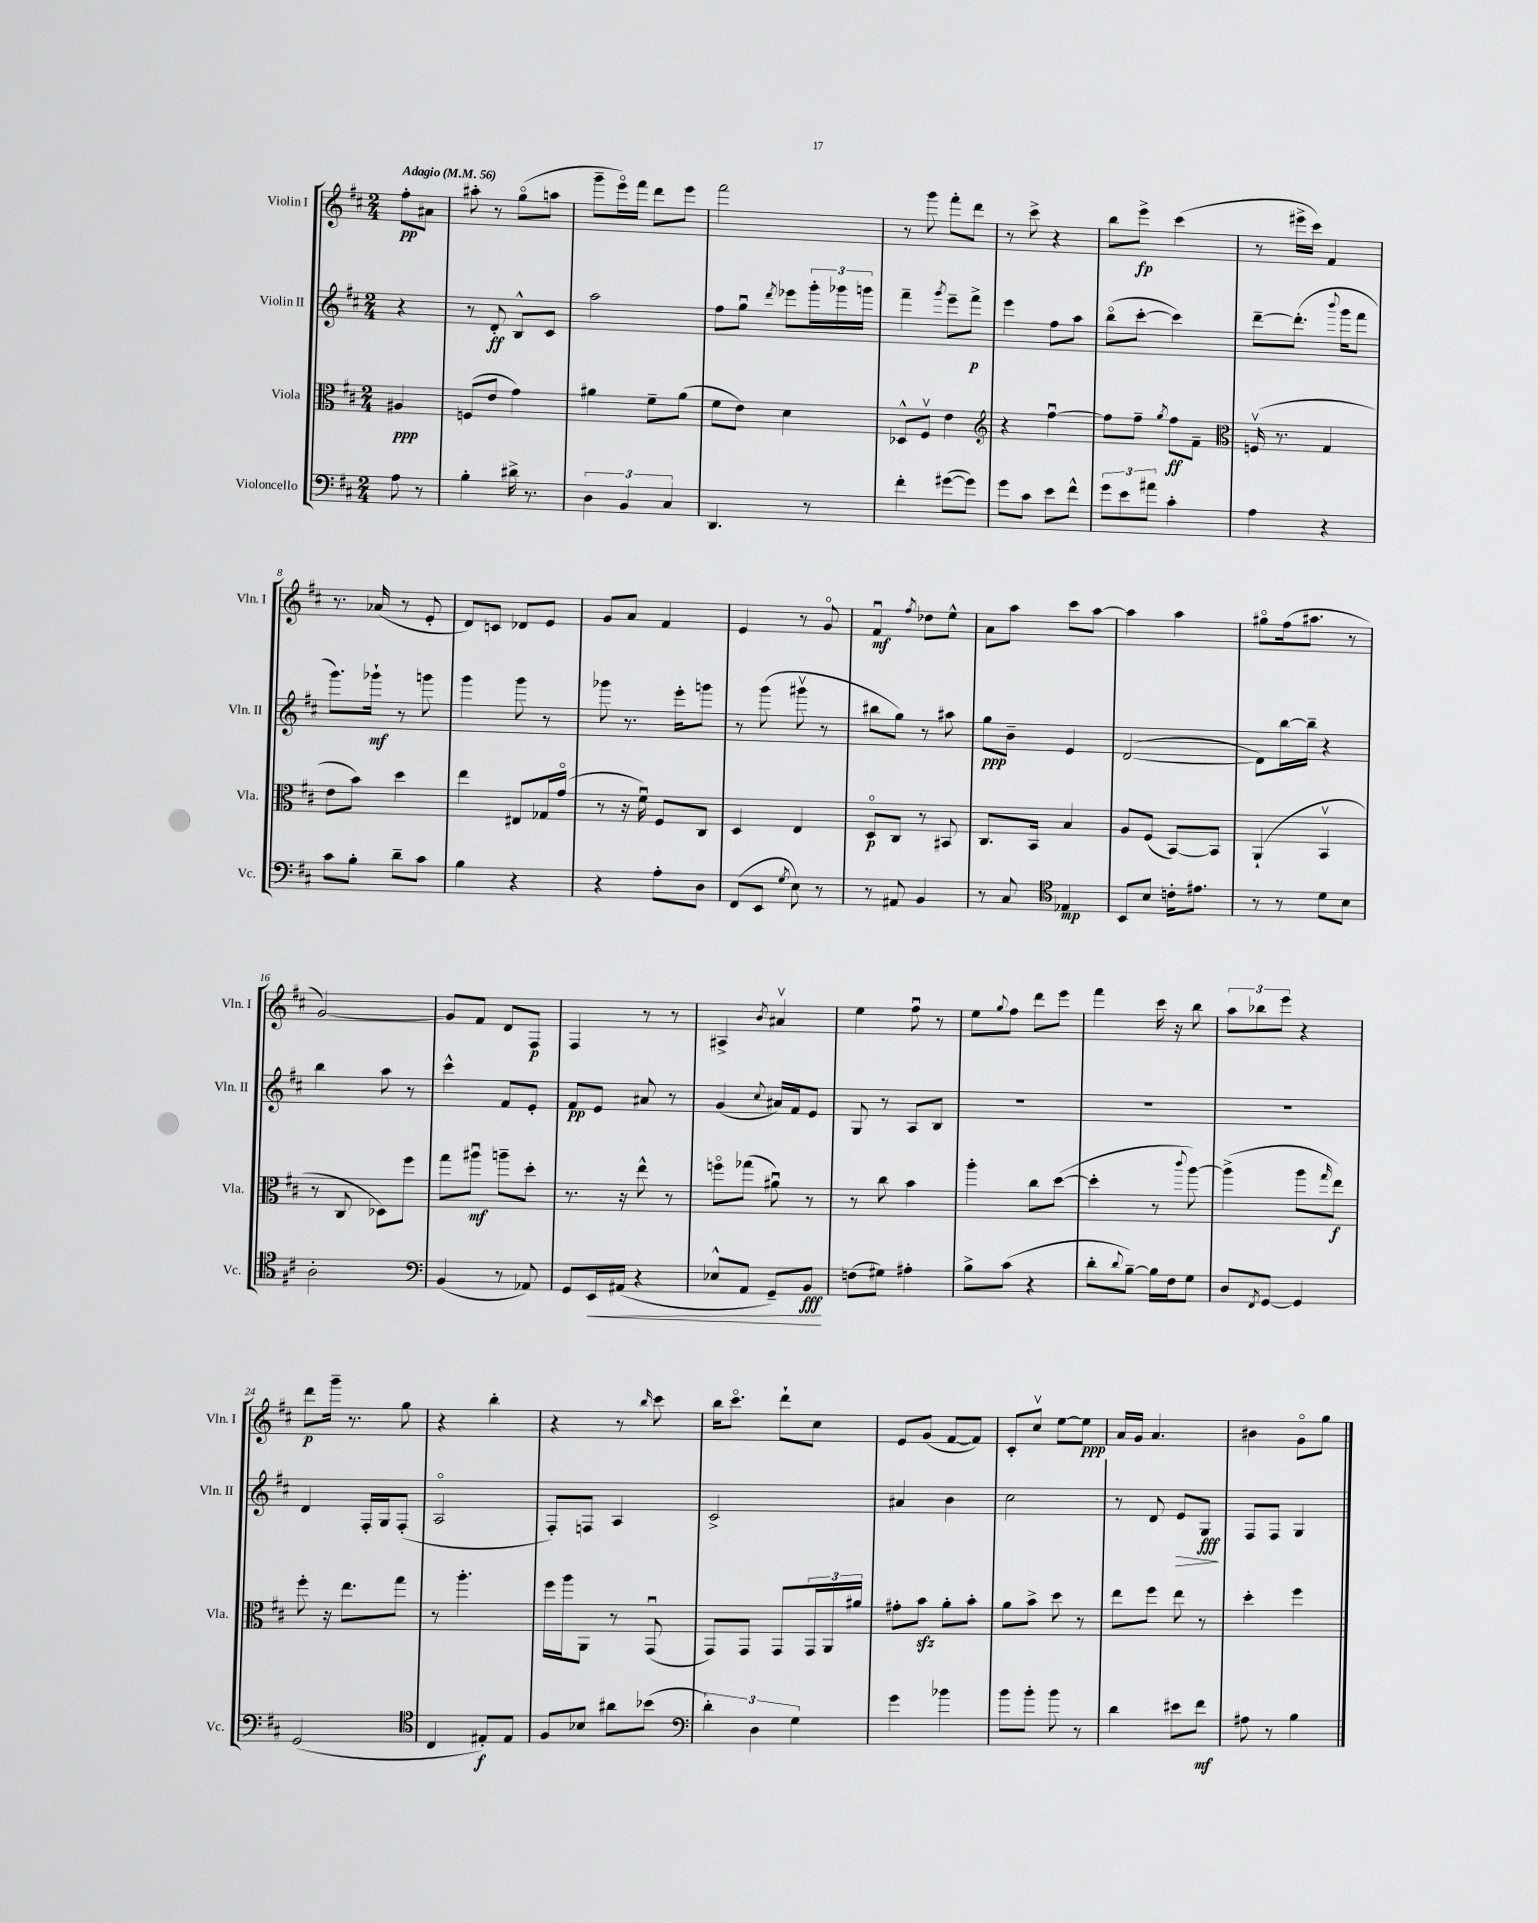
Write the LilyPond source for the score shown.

<<
\new StaffGroup <<
\new Staff = "s0" \with { instrumentName = "Violin I" shortInstrumentName = "Vln. I" } {
    \clef treble \key d \major \numericTimeSignature \time 2/4 \partial 4 \tempo "Adagio" 4 = 56
    fis''8-.\pp ais'8 |
    ais''8-. r8 g''8\flageolet( a''8 |
    g'''8-- e'''16\flageolet) fis'''16 d'''8 e'''8 |
    fis'''2 |
    r8 g'''8 fis'''8-. d'''8 |
    r8 cis'''8-> r4 |
    b''8 e'''8->\fp cis'''4( |
    r8 eis'''16-> cis'''16) fis'4 |
    r8. aes'16( r8 e'8-. |
    d'8) c'8 des'8 e'8 |
    g'8 a'8 fis'4 |
    e'4 r8 g'8\flageolet |
    fis'4\downbow\mf \acciaccatura { fis''8 } des''8 e''8-^ |
    a'8 a''8 cis'''8 a''8~ |
    a''4 a''4 |
    gis''8\flageolet fis''16( ais''8. r8 |
    g'2~) |
    g'8 fis'8 d'8 fis8\p |
    fis4 r8 r8 |
    ais4-> \acciaccatura { b'8 } ais'4\upbow |
    e''4 fis''8\downbow r8 |
    e''8 \appoggiatura { g''8 } fis''8 d'''8 e'''8 |
    fis'''4 cis'''16 r16 b''8 |
    \tuplet 3/2 { a''8 bes''8 e'''8 } r4 |
    d'''8\p g'''16-- r8. g''8 |
    r4 b''4-. |
    r4 r8 \grace { b''16 } cis'''8 |
    b''16 cis'''8.\flageolet d'''8-! cis''8 |
    e'8 g'8( fis'8~ fis'8) |
    cis'8-. cis''8\upbow e''8~ e''8\ppp |
    a'16 g'16 a'4. |
    bis'4 g'8\flageolet g''8 \bar "|." |
}
\new Staff = "s1" \with { instrumentName = "Violin II" shortInstrumentName = "Vln. II" } {
    \clef treble \key d \major \numericTimeSignature \time 2/4 \partial 4
    r4 |
    r8 d'8-.\ff b8-^ cis'8 |
    a''2 |
    fis''8 g''8\downbow \acciaccatura { d'''8 } ees'''8 \tuplet 3/2 { g'''16-. ges'''16 g'''16 } |
    fis'''4-- \acciaccatura { g'''8 } e'''8-- fis'''8->\p |
    e'''4 fis''8 a''8 |
    b''8\flageolet( cis'''8~-. cis'''4) |
    d'''8~-- d'''8.-.( \appoggiatura { b'''8 } g'''16 fis'''8 |
    g'''8.) ges'''16-!\mf r8 g'''8 |
    g'''4 g'''8 r8 |
    ges'''8 r8. e'''16-. g'''8 |
    r8 g'''8( gis'''8\upbow r8 |
    bis''8 g''8) r8 ais''8 |
    g''8\ppp b'8-- e'4 |
    d'2~( |
    d'8) b''16~ b''16-- r4 |
    b''4 a''8 r8 |
    cis'''4-^ fis'8 e'8-. |
    fis'8\pp e'8 ais'8 r8 |
    g'4( \appoggiatura { cis''8 } ais'16) fis'16 e'8 |
    g8 r8 a8 b8 |
    R2 |
    R2 |
    R2 |
    d'4 fis16-. g16 fis8-.( |
    a2\flageolet |
    fis8-.) f8 a4 |
    cis'2-> |
    ais'4 b'4 |
    cis''2 |
    r8 d'8 e'8\> g8\fff\! |
    fis8 fis8 g4 \bar "|." |
}
\new Staff = "s2" \with { instrumentName = "Viola" shortInstrumentName = "Vla." } {
    \clef alto \key d \major \numericTimeSignature \time 2/4 \partial 4
    ais4\ppp |
    f8( e'8 g'4) |
    ais'4 fis'8-- ais'8( |
    fis'8 e'8) d'4 |
    des8-^ fis8\upbow e'4 |
    \clef treble r4 fis''4~\downbow |
    fis''8 fis''8-- \acciaccatura { g''8 } fis''8\ff fis'8-- |
    \clef alto f16\upbow( r8. g4 |
    e'8 b'8) d''4 |
    e''4 eis8 ges16 g'16\flageolet( |
    r8 r16 fis'16\downbow) fis8 cis8 |
    d4 e4 |
    d8\flageolet\p cis8 r8 bis,8 |
    cis8. b,16 b4 |
    a8 fis8( b,8~) b,8 |
    a,4-!( b,4\upbow |
    r8 cis8 des8) fis''8 |
    g''8 ais''8\downbow\mf a''8-- d''8-. |
    r8. r16 e''8-^ r8 |
    f''8\flageolet ges''8( ais'8\downbow) r8 |
    r8 cis''8 b'4 |
    a''4-. cis''8 d''8~( |
    d''4-. r8 \appoggiatura { cis'''8 } a''8~) |
    a''4->( a''8 \grace { g''16 } e''8\f) |
    fis''8-. r16 e''8. g''8 |
    r8 a''4.-. |
    fis''16 a''16 a,8 r8 g,8\downbow( |
    g,8) g,8 g,8 \tuplet 3/2 { g,16 a,16 ais'16 } |
    gis'8-. b'8\sfz a'8-. b'8-. |
    a'8 b'8-> d''8 r8 |
    e''8 fis''8 e''8 r8 |
    d''4-. fis''4 \bar "|." |
}
\new Staff = "s3" \with { instrumentName = "Violoncello" shortInstrumentName = "Vc." } {
    \clef bass \key d \major \numericTimeSignature \time 2/4 \partial 4
    a8 r8 |
    b4-. dis'16-> r8. |
    \tuplet 3/2 { d4 b,4 cis4 } |
    d,4. r8 |
    fis'4-. gis'8~( gis'8) |
    g'8 cis'8 e'8 fis'8-^ |
    \tuplet 3/2 { g'8 e'8 ais'8 } cis'4-. |
    a4 r4 |
    cis'8 b8-. d'8-- cis'8 |
    b4 r4 |
    r4 a8-. d8 |
    fis,8( e,8 \acciaccatura { g8 } e8) r8 |
    r8 ais,8 b,4 |
    r8 cis8 \clef tenor ees4\mp |
    b,8 b8 c'16-. eis'8. |
    r8 r8 d'8 b8 |
    a2-. |
    \clef bass b,4( r8 aes,8) |
    g,8 e,16\< ais,16( r4 |
    ees8-^ a,8 g,8--) b,8\fff\! |
    f8( gis8) ais4-. |
    b8-> cis'8( r4 |
    d'8-. \appoggiatura { d'8 } b8~--) b16 fis16 g8 |
    d8 \acciaccatura { fis,8 } g,8~ g,4 |
    g,2( |
    \clef tenor cis4 eis8-.\f) eis8 |
    fis8 bes8 ais'8 bes'8( |
    \clef bass \tuplet 3/2 { d'4-.) d4 g4 } |
    g'4 bes'4 |
    b'8 b'8-. b'8 r8 |
    d'4 eis'8 fis'8\mf |
    ais8 r8 b4 \bar "|." |
}
>>
>>
